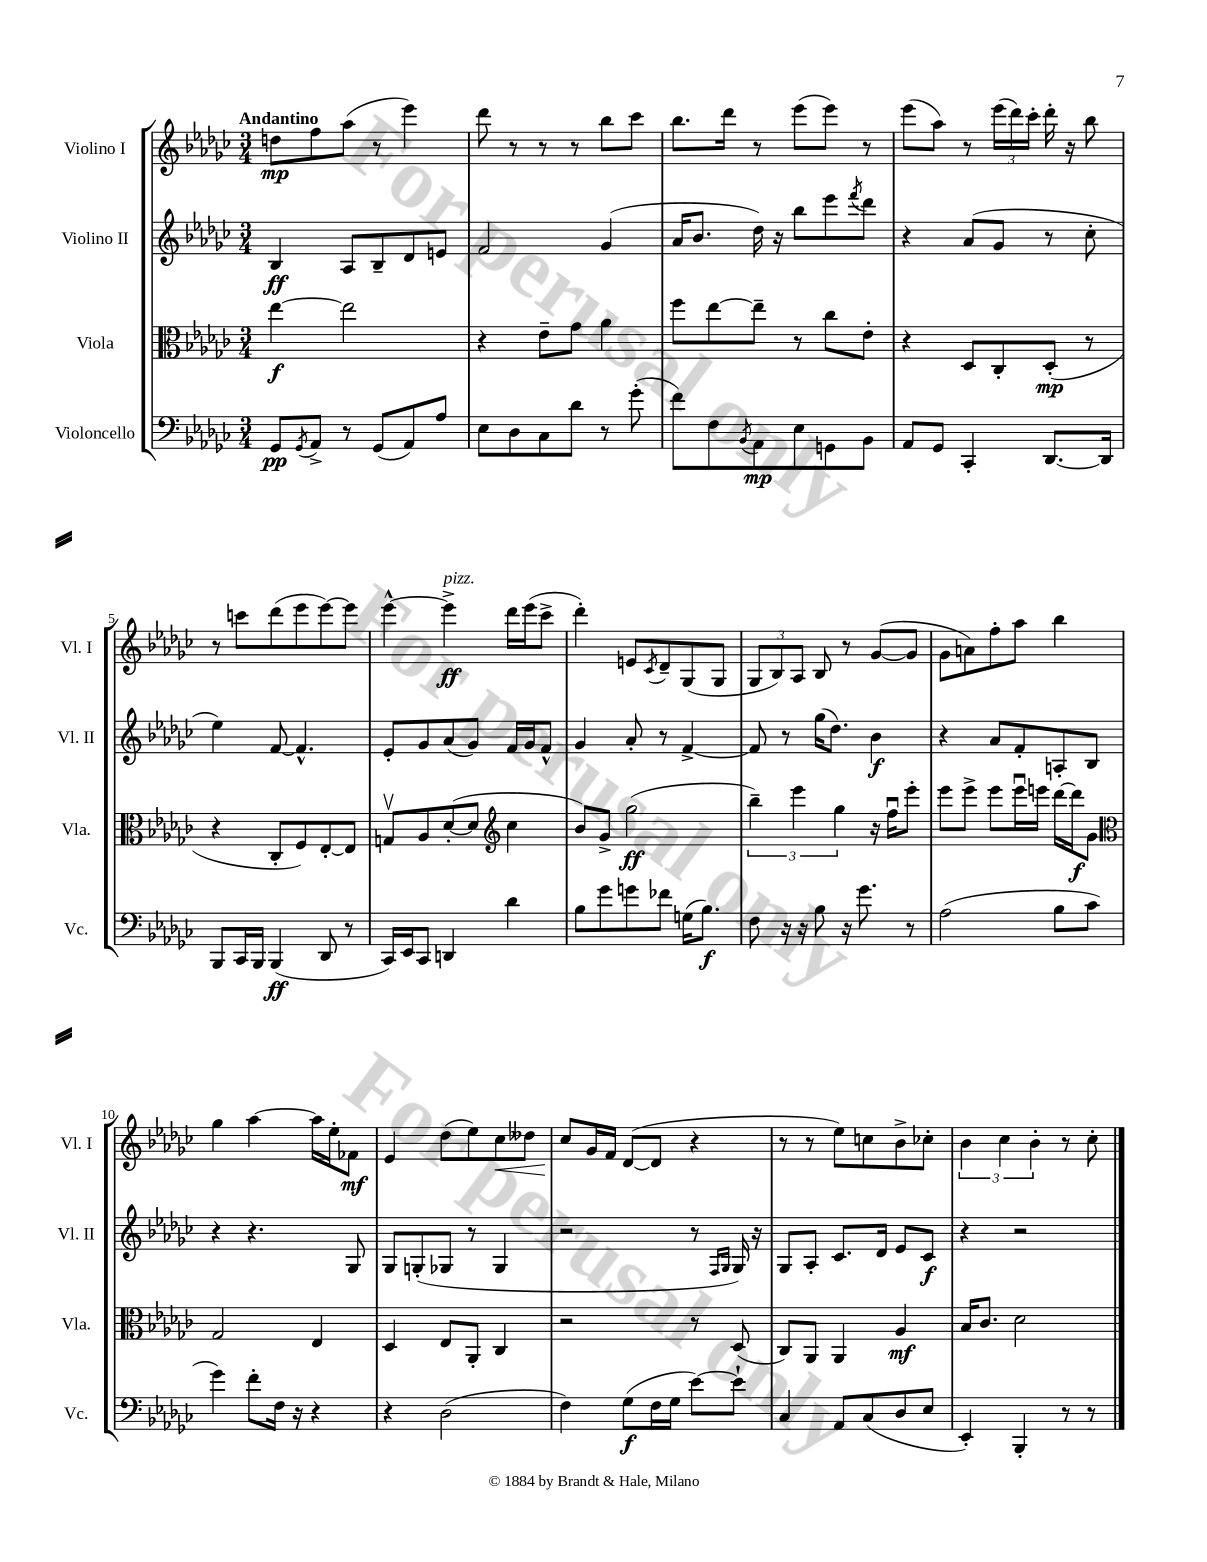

**kern	**kern	**kern	**kern
*staff4	*staff3	*staff2	*staff1
*clefF4	*clefC3	*clefG2	*clefG2
*k[b-e-a-d-g-c-]	*k[b-e-a-d-g-c-]	*k[b-e-a-d-g-c-]	*k[b-e-a-d-g-c-]
*M3/4	*M3/4	*M3/4	*M3/4
8GG-/L	[4ee-\	4B-/	8dd\L
8qGG-/	.	.	.
8AA-^/J	.	.	8ff\
8r	2ee-\]	8A-/L	(8aa-\J
(8GG-/L	.	8B-~/	8r
8AA-/)	.	8d-/	4eee-\)
8A-/J	.	8e/J	.
=	=	=	=
8E-\L	4r	2f/	8ddd-\
8D-\	.	.	8r
8C-\	8e-~\L	.	8r
8d-\J	8g-\J	.	8r
8r	4a-\	(4g-/	8bb-\L
(8g-'\	.	.	8ccc-\J
=	=	=	=
8f\L)	8ff\L	16a-/LK	8.bb-\L
.	.	8.b-/J	.
8F\	[8ee-\	.	.
.	.	.	16ddd-\Jk
8qBB-/	.	.	.
8AA-\	8ee-~\]J	16dd-\)	8r
.	.	16r	.
8E-\	8r	8bb-\L	(8eee-\L
8GG\	8cc-\L	8eee-\	8eee-\J)
.	.	8qfff/	.
8BB-\J	8e-'\J	8ddd-\J	8r
=	=	=	=
8AA-/L	4r	4r	(8eee-\L
8GG-/J	.	.	8aa-\J)
4CC-'/	8D-/L	(8a-/L	8r
.	8C-'/	8g-/J	(24eee-\LL
.	.	.	24ddd-\)
.	.	.	24ccc-'\JJ
[8.DD-/L	(8D-'/J	8r	16ddd-'\
.	.	.	16r
.	8r	8cc-'\	8bb-\
16DD-/]Jk	.	.	.
=	=	=	=
8BBB-/L	4r	4ee-\)	8r
16CC-/L	.	.	8ccc\L
16BBB-/JJ	.	.	.
(4BBB-/	8C-'/L	[8f/	(8ddd-\
.	8F/)	4.f^^/]	8eee-\
8DD-/	[8E-'/	.	[8eee-\)
8r	8E-/]J	.	8eee-\]J
=	=	=	=
16CC-/LL)	8Gv/L	8e-'/L	[4eee-^^\
16EE-/J	.	.	.
8CC-/J	8A-/	8g-/	.
4DD/	([8d-'/	(8a-/	4eee-^\]
.	8d-/]J	8g-/J)	.
*	*clefG2	*	*
4d-\	4cc-\	16f/LL	16ddd-\LL
.	.	16g-/J	(16eee-\J
.	.	8f^^/J	8ccc-^\J
=	=	=	=
8B-\L	8b-/L)	4g-/	4ddd-'\)
8g-\	8g-^/J	.	.
8g\	(2gg-\	8a-'/	8e/L
.	.	.	8qc-/
8f-\J	.	8r	8d-~/
(16G\LK	.	[4f^/	(8G-/
8.B-\J)	.	.	.
.	.	.	8G-/J
=	=	=	=
8F\	6bb-~\)	8f/]	12G-/L
.	.	.	12B-/)
16r	.	8r	.
.	6eee-\	.	12A-/J
16r	.	.	.
8B-\	.	(16gg-\LK	8B-/
.	.	8.dd-\J)	.
.	6gg-\	.	.
16r	.	.	8r
8.g-\	.	.	.
.	16r	4b-\	([8g-/L
.	16ffu\LK	.	.
8r	8eee-'\J	.	8g-/]J
=	=	=	=
(2A-\	8eee-\L	4r	8g-\L
.	8eee-^\J	.	8a\)
.	8eee-\L	8a-/L	8ff'\
.	16eee-u\L	8f'/	8aa-\J
.	16eee\JJ	.	.
8B-\L	[16ddd-\LL	8A'/	4bb-\
.	16ddd-\]J	.	.
8c-\J	8g-\J	8B-/J	.
=	=	=	=
*	*clefC3	*	*
4g-\)	2G-/	4r	4gg-\
8f'\L	.	4.r	[4aa-\
16F\Jk	.	.	.
16r	.	.	.
4r	4E-/	.	16aa-\]LL
.	.	.	16ee-'\J
.	.	8G-/	8f-\J
=	=	=	=
4r	4D-/	8G-/L	4e-/
.	.	(8G'/	.
(2D-\	8E-/L	8G-/J	(8dd-\L
.	8AA-'/J	8r	8ee-\)
.	4C-/	4G-/	8cc-\
.	.	.	8dd--\J
=	=	=	=
4F\)	2r	2r	8cc-/L
.	.	.	16g-/L
.	.	.	16f/JJ
(8G-\L	.	.	([8d-/L
16F\L	.	.	8d-/]J
16G-\JJ	.	.	.
[8e-\L)	8r	8r	4r
.	.	16qqF/LL	.
.	.	16qqG-/JJ	.
8e-`\]J	(8D-/	16G-/)	.
.	.	16r	.
=	=	=	=
4C-/	8C-/L)	8G-/L	8r
.	8AA-/J	8A-'/J	8r
8AA-/L	4AA-/	8.c-/L	8ee-\L)
(8C-/	.	.	8cc\
.	.	16d-/Jk	.
8D-/	4A-/	8e-/L	8b-^\
8E-/J	.	8c-/J	8cc-'\J
=	=	=	=
4EE-'/)	16B-/LK	4r	6b-\
.	8.c-/J	.	.
.	.	.	6cc-\
4BBB-'/	2d-\	2r	.
.	.	.	6b-'\
8r	.	.	8r
8r	.	.	8cc-'\
==	==	==	==
*-	*-	*-	*-
